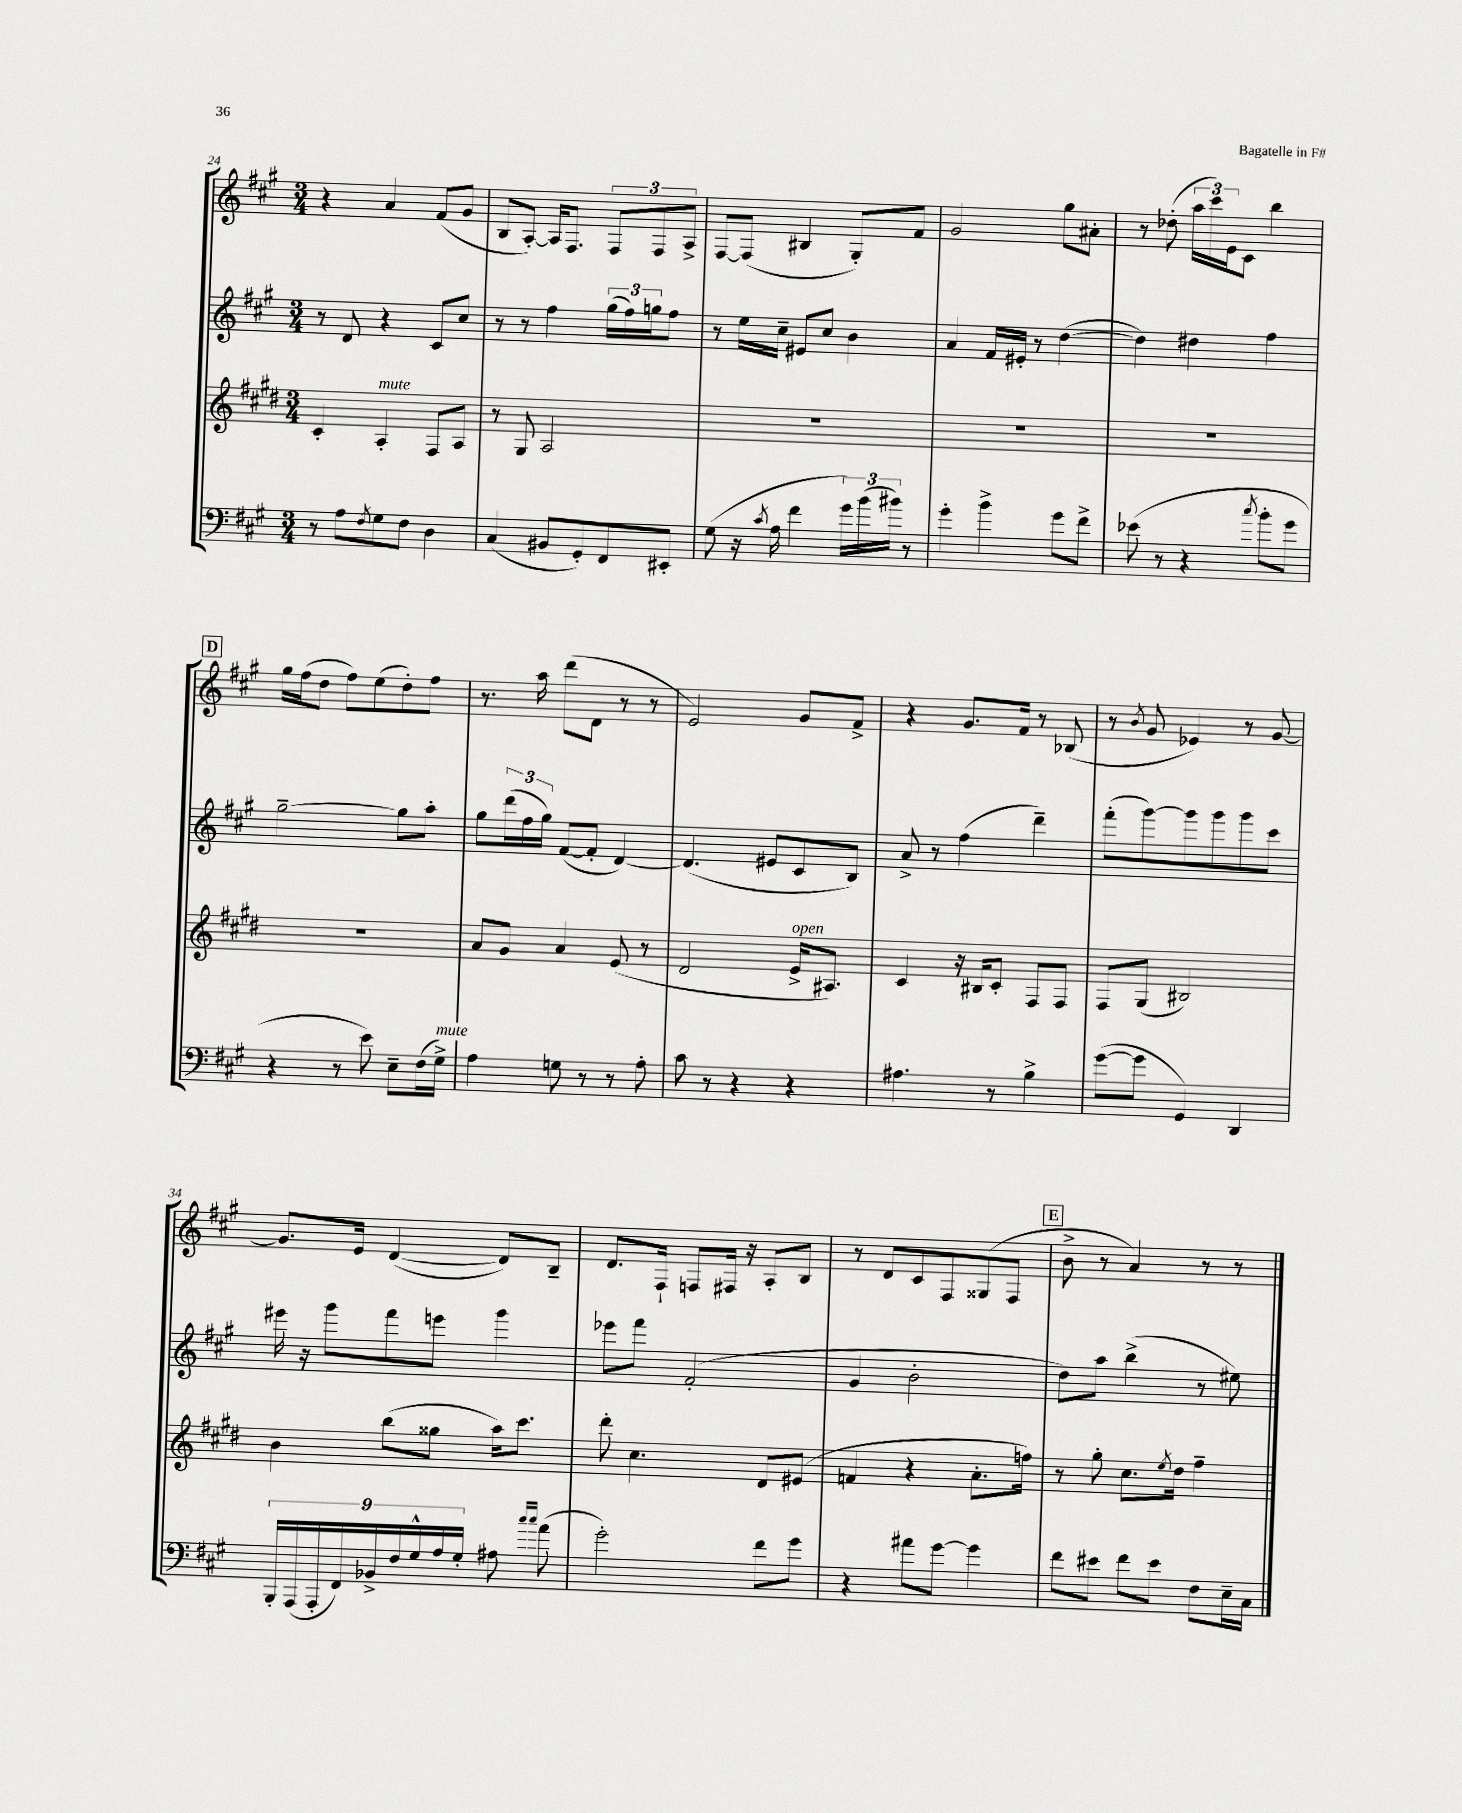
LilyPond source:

<<
\new StaffGroup <<
\new Staff = "s0" {
    \clef treble \key a \major \numericTimeSignature \time 3/4
    r4 a'4 fis'8( gis'8 |
    b8 a8~-.) a16 fis8. \tuplet 3/2 { fis8 fis8 a8-> } |
    fis8~ fis8( bis4 gis8-.) fis'8 |
    gis'2 gis''8 ais'8-. |
    r8 des''8-.( \tuplet 3/2 { a''16 cis'''16) e'16 } cis'8 b''4 |
    \mark \markup { \box "D" } gis''16 fis''16( d''8 fis''8) e''8( d''8-.) fis''8 |
    r8. a''16 d'''8( d'8 r8 r8 |
    e'2) gis'8 fis'8-> |
    r4 gis'8. fis'16 r8 bes8( |
    r8 \acciaccatura { b'8 } gis'8 ees'4) r8 gis'8~ |
    gis'8. e'16 d'4~( d'8) b8-- |
    d'8. fis16-! f8 fis16 r16 a8-. b8 |
    r8 d'8 cis'8 fis8 gisis8( fis8 |
    \mark \markup { \box "E" } b'8-> r8 a'4) r8 r8 \bar "|." |
}
\new Staff = "s1" {
    \clef treble \key a \major \numericTimeSignature \time 3/4
    r8 d'8 r4 cis'8 cis''8 |
    r8 r8 fis''4 \tuplet 3/2 { gis''16( fis''16) g''16 } fis''8 |
    r8 e''16 cis''16-- eis'8 cis''8 b'4 |
    a'4 fis'16 eis'16-. r8 d''4~( |
    d''4) dis''4 fis''4 |
    \mark \markup { \box "D" } gis''2~-- gis''8 a''8-. |
    gis''8 \tuplet 3/2 { d'''16( fis''16 gis''16) } fis'8~( fis'8-. d'4~) |
    d'4.( eis'8 cis'8 b8) |
    a'8-> r8 fis''4( d'''4--) |
    fis'''8-.( gis'''8~) gis'''8 gis'''8 gis'''8 cis'''8 |
    eis'''16 r16 gis'''8 fis'''8 e'''8 gis'''4 |
    ees'''8 fis'''8 fis'2-.( |
    gis'4 b'2-. |
    \mark \markup { \box "E" } d''8) a''8 b''4->( r8 eis''8) \bar "|." |
}
\new Staff = "s2" {
    \clef treble \key e \major \numericTimeSignature \time 3/4
    cis'4-. a4-.^\markup { \italic "mute" } fis8 a8 |
    r8 gis8 a2 |
    R2. |
    R2. |
    R2. |
    \mark \markup { \box "D" } R2. |
    a'8 gis'8 a'4 e'8( r8 |
    dis'2 e'16->^\markup { \italic "open" } ais8.) |
    cis'4 r16 bis16 cis'8-. fis8 fis8 |
    fis8 gis8( bis2) |
    b'4 b''8( gisis''8 a''16) cis'''8. |
    dis'''8-. cis''4. dis'8 eis'8( |
    f'4 r4 a'8.-. f''16) |
    \mark \markup { \box "E" } r8 gis''8-. cis''8. \acciaccatura { e''8 } dis''16 fis''4-- \bar "|." |
}
\new Staff = "s3" {
    \clef bass \key a \major \numericTimeSignature \time 3/4
    r8 a8 \acciaccatura { fis8 } gis8 fis8 d4 |
    cis4( bis,8 gis,8-.) fis,8 eis,8-. |
    gis8( r16 \acciaccatura { cis'8 } a16 fis'4 \tuplet 3/2 { gis'16) b'16( bis'16) } r8 |
    gis'4-. b'4-> gis'8 fis'8-> |
    ees'8( r8 r4 \acciaccatura { cis''8 } b'8-. gis'8 |
    \mark \markup { \box "D" } r4 r8 e'8) e8-- fis16( gis16->^\markup { \italic "mute" }) |
    a4 g8 r8 r8 a8-. |
    cis'8 r8 r4 r4 |
    ais4. r8 b4-> |
    gis'8~( gis'8 gis,4) d,4 |
    \tuplet 9/8 { b,,16-. a,,16( a,,16-. fis,16) bes,16-> fis16 gis16-^ a16 gis16-. } ais8 \grace { cis''16 cis''16 } a'8( |
    gis'2-.) fis'8 gis'8 |
    r4 ais'8 gis'8~ gis'4 |
    \mark \markup { \box "E" } fis'8 eis'8 fis'8 eis'8 fis8 e16-- cis16 \bar "|." |
}
>>
>>
\layout { \context { \Score currentBarNumber = #24 } }
